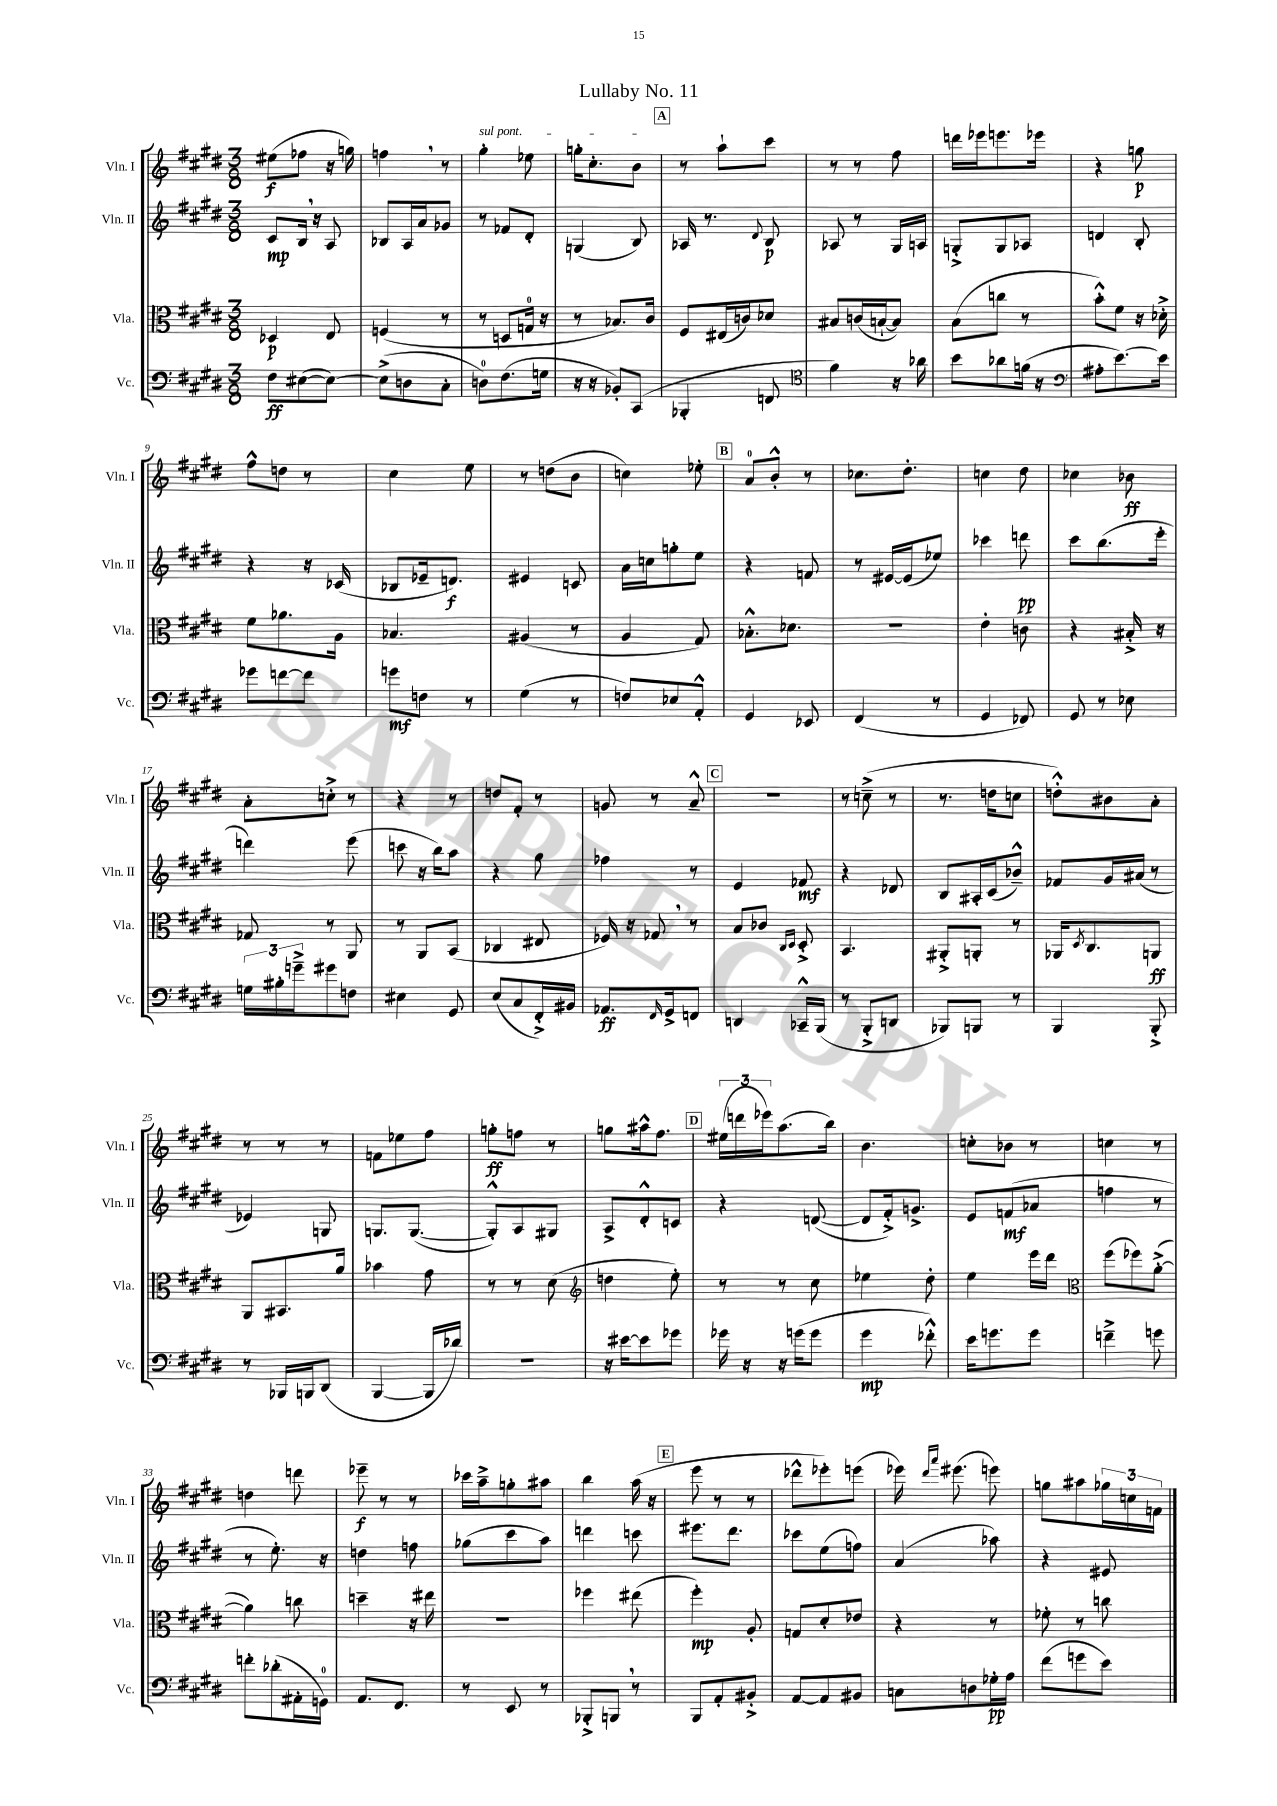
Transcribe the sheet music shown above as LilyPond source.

\header { title = "Lullaby No. 11" }
<<
\new StaffGroup <<
\new Staff = "s0" \with { instrumentName = "Vln. I" shortInstrumentName = "Vln. I" } {
    \clef treble \key e \major \numericTimeSignature \time 3/8
    eis''8\f( fes''8 r16 g''16) |
    f''4 \breathe r8 |
    \once \override TextSpanner.bound-details.left.text = \markup { \italic "sul pont." } gis''4-.\startTextSpan ees''8 |
    g''16-. cis''8.-. b'8\stopTextSpan |
    \mark \markup { \box "A" } r8 a''8-! cis'''8 |
    r8 r8 fis''8 |
    d'''16 ees'''16 e'''8. ees'''16 |
    r4 g''8\p |
    fis''8-^ d''8 r8 |
    cis''4 e''8 |
    r8 d''8( b'8 |
    c''4) ees''8-. |
    \mark \markup { \box "B" } a'8-0 b'8-.-^ r8 |
    ces''8. dis''8.-. |
    c''4 dis''8 |
    ces''4 bes'8\ff |
    a'8-. c''8-.-> r8 |
    r4 r8 |
    d''8 fis'8-. r8 |
    g'8 r8 a'8---^ |
    \mark \markup { \box "C" } r4. |
    r8 c''8--->( r8 |
    r8. d''16 c''8 |
    d''8-.-^) bis'8 a'8-. |
    r8 r8 r8 |
    f'8 ees''8 fis''8 |
    g''8-.\ff f''8 r8 |
    g''8 ais''16-^ fis''8. |
    \mark \markup { \box "D" } \tuplet 3/2 { eis''16( d'''16 ees'''16) } a''8.( b''16) |
    b'4. |
    c''8-. bes'8 r8 |
    c''4 r8 |
    d''4 d'''8 |
    ees'''8--\f r8 r8 |
    ces'''16 a''16---> g''8-. ais''8 |
    b''4 a''16( r16 |
    \mark \markup { \box "E" } e'''8 r8 r8 |
    des'''8-^ ees'''8-.) e'''8( |
    ees'''16) \grace { dis'''16 a'''16 } eis'''8.( e'''8) |
    g''8 ais''8 \tuplet 3/2 { ges''16 c''16 f'16 } \bar "|." |
}
\new Staff = "s1" \with { instrumentName = "Vln. II" shortInstrumentName = "Vln. II" } {
    \clef treble \key e \major \numericTimeSignature \time 3/8
    cis'8\mp b16 \breathe r16 a8 |
    bes8 a16 a'16 ges'8 |
    r8 fes'8 dis'8-. |
    g4( b8) |
    \mark \markup { \box "A" } aes16 r8. \appoggiatura { dis'8 } b8\p |
    aes8 r8 gis16 a16 |
    g8-.-> g8 aes8 |
    d'4 b8-. |
    r4 r16 ces'16( |
    bes8 ees'16-- d'8.\f) |
    eis'4 c'8 |
    a'16 c''16 g''8-. e''8 |
    \mark \markup { \box "B" } r4 f'8 |
    r8 eis'16~ eis'16( ees''8) |
    ces'''4 d'''8\pp |
    cis'''8 b''8.( e'''16-. |
    d'''4) e'''8( |
    c'''8 r16 b''16) a''8 |
    r4 gis''8 |
    fes''4 r8 |
    \mark \markup { \box "C" } e'4 fes'8\mf |
    r4 des'8 |
    b8 ais16-. cis'16( bes'8---^) |
    fes'8 gis'16 ais'16( r8 |
    ees'4) g8 |
    g8. g8.~( |
    g8-.-^) a8 gis8 |
    a8-> dis'8-.-^ c'8 |
    \mark \markup { \box "D" } r4 d'8~( |
    d'8 fis'16-.->) g'8.-> |
    e'8 f'8\mf( aes'8 |
    f''4 r8 |
    r8 e''8.-.) r16 |
    d''4 f''8 |
    ges''8( cis'''8 a''8) |
    d'''4 c'''8 |
    \mark \markup { \box "E" } eis'''8. dis'''8. |
    ces'''8 e''8( f''8) |
    a'4( aes''8) |
    r4 eis'8 \bar "|." |
}
\new Staff = "s2" \with { instrumentName = "Vla." shortInstrumentName = "Vla." } {
    \clef alto \key e \major \numericTimeSignature \time 3/8
    des4\p e8 |
    f4( r8 |
    r8 d8 g16-0 r16 |
    r8 bes8.) cis'16 |
    \mark \markup { \box "A" } fis8 eis16( c'16) des'8 |
    bis8 c'16( b16~-! b8) |
    b8( c''8 r8 |
    b'8-.-^) fis'8 r16 des'16-.-> |
    fis'8 aes'8. a16 |
    bes4. |
    ais4( r8 |
    a4 gis8) |
    \mark \markup { \box "B" } bes8.-.-^ des'8. |
    R4. |
    e'4-. c'8 |
    r4 bis16-.-> r16 |
    ges8 r8 a,8 |
    r8 a,8 b,8( |
    ces4 eis8 |
    fes16) r16 ges8 \breathe r8 |
    \mark \markup { \box "C" } b8 ces'8 \grace { cis16 dis16 } dis8-.-> |
    b,4. |
    ais,8-.-> a,8-. r8 |
    aes,16 \acciaccatura { dis8 } cis8. a,8\ff |
    a,8 bis,8. a'16 |
    bes'4 gis'8 |
    r8 r8 dis'8( |
    \clef treble d''4 e''8-.) |
    \mark \markup { \box "D" } r8 r8 cis''8 |
    ees''4 dis''8-. |
    e''4 e'''16 dis'''16 |
    \clef alto fis''8( fes''8) a'8~-.->( |
    a'4) c''8 |
    d''4-- r16 eis''16 |
    R4. |
    fes''4 eis''8( |
    \mark \markup { \box "E" } fis''4-.\mp) a8-. |
    g8 dis'8-. ees'8 |
    r4 r8 |
    fes'8-. r8 c''8 \bar "|." |
}
\new Staff = "s3" \with { instrumentName = "Vc." shortInstrumentName = "Vc." } {
    \clef bass \key e \major \numericTimeSignature \time 3/8
    fis8\ff eis8~( eis8~) |
    eis8->( d8 cis8-. |
    d8-0) fis8.( g16 |
    r16 r16 bes,8-.) cis,8( |
    \mark \markup { \box "A" } bes,,4-. f,8 |
    \clef tenor fis'4) r16 aes'16 |
    b'8 aes'8 f'16( r16 |
    \clef bass ais8-. e'8.~) e'16 |
    ges'8 f'8~ f'8 |
    g'8\mf f8 r8 |
    gis4( r8 |
    f8) ees8 a,8-.-^ |
    \mark \markup { \box "B" } gis,4 ees,8 |
    fis,4( r8 |
    gis,4 fes,8) |
    gis,8 r8 ees8 |
    \tuplet 3/2 { g16 bis16-. g'16---> } gis'8 f8 |
    eis4 gis,8 |
    e8( cis8 fis,16-.->) bis,16 |
    aes,8.\ff \grace { fis,16 } gis,16-> f,8 |
    \mark \markup { \box "C" } d,4 ces,16---^ b,,16( |
    r8 b,,8-.-> d,8 |
    bes,,8) b,,8 r8 |
    b,,4 b,,8-.-> |
    r8 bes,,16 b,,16 dis,8( |
    b,,4~ b,,16 des'16) |
    R4. |
    r16 eis'16~ eis'8 ges'8 |
    \mark \markup { \box "D" } ges'16 r16 r16 g'16( g'8 |
    gis'4\mp fes'8-.-^) |
    e'16 g'8. g'8 |
    f'4---> g'8 |
    f'8-. des'8-.( ais,16-. g,16-0) |
    a,8. fis,8. |
    r8 e,8 r8 |
    bes,,8-.-> b,,8 \breathe r8 |
    \mark \markup { \box "E" } b,,8 a,8-. bis,8-.-> |
    a,8~ a,8 bis,8 |
    c8 d8 ges16-.\pp a16 |
    fis'8( g'8 e'8) \bar "|." |
}
>>
>>
